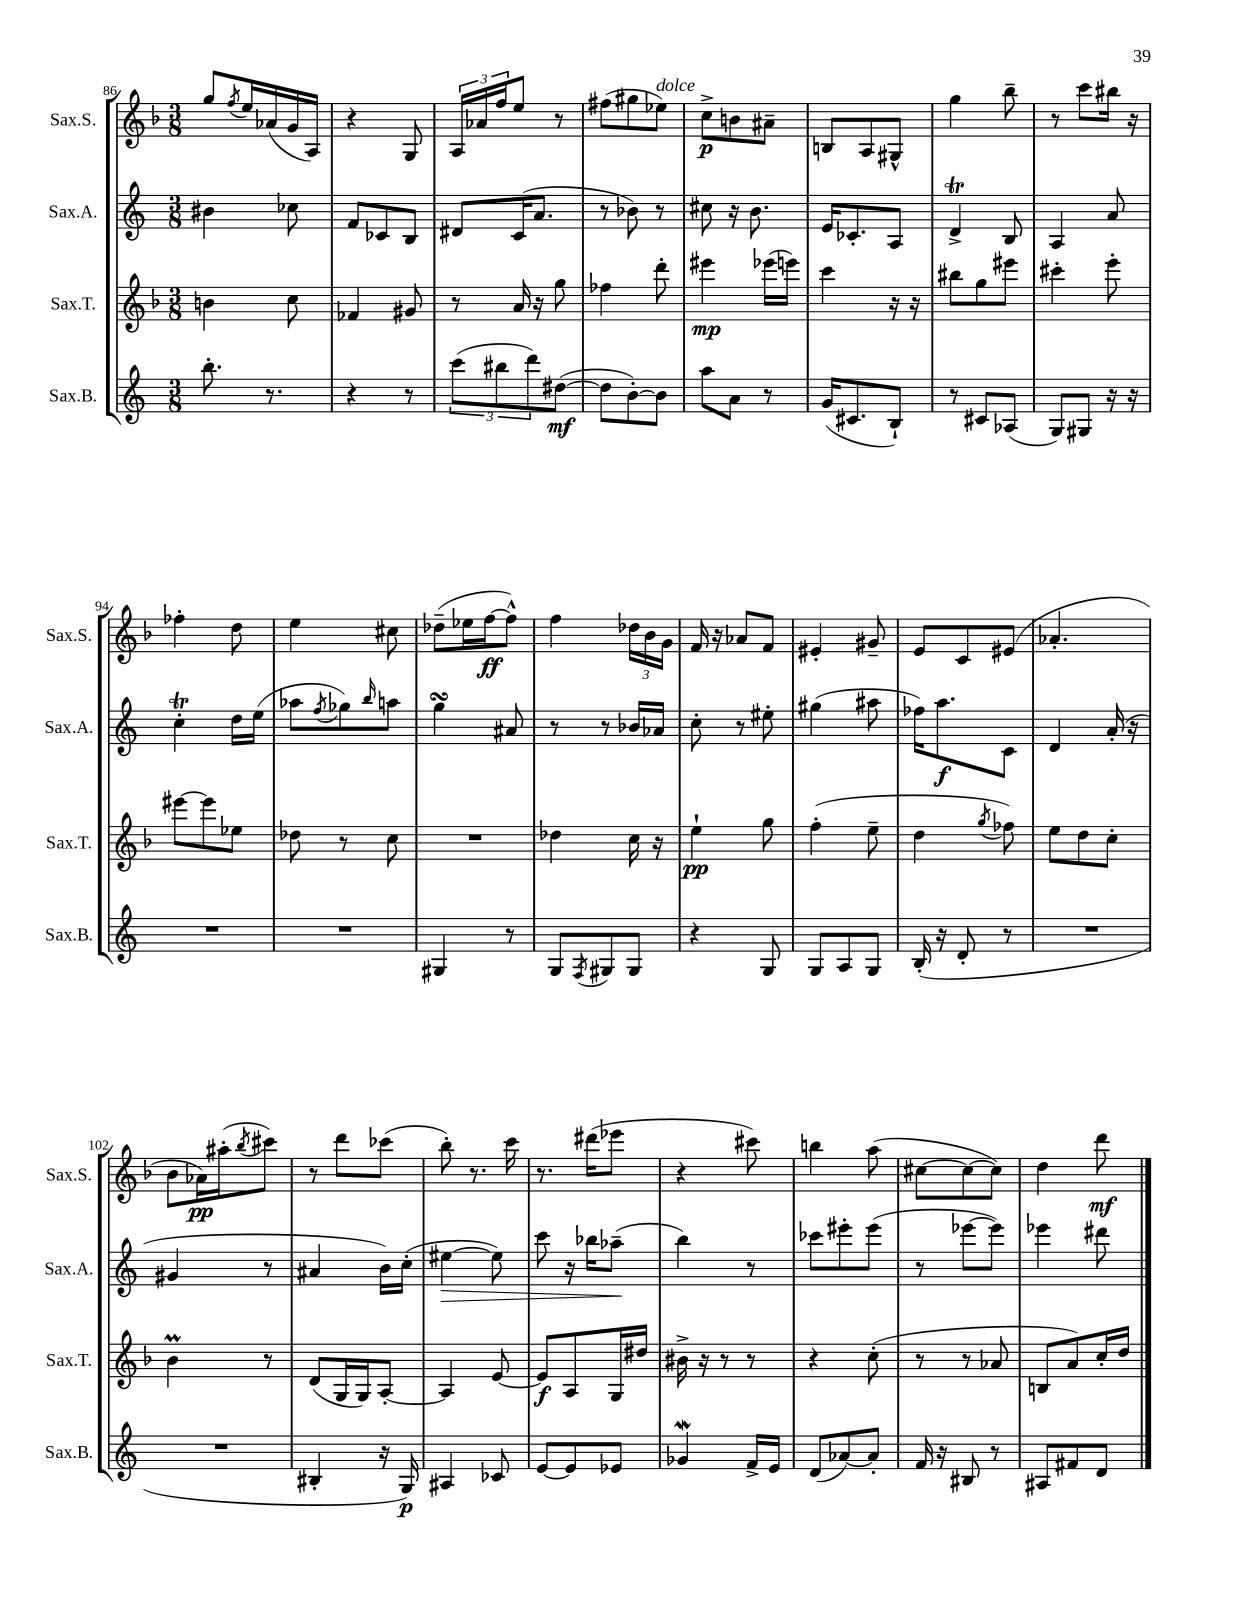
<<
\new StaffGroup <<
\new Staff = "s0" \with { instrumentName = "Sax.S." shortInstrumentName = "Sax.S." } {
    \clef treble \key f \major \numericTimeSignature \time 3/8
    g''8 \acciaccatura { f''8 } e''16 aes'16( g'16 a16) |
    r4 g8 |
    \tuplet 3/2 { a16 aes'16 f''16 } e''8 r8 |
    fis''8( gis''8 ees''8^\markup { \italic "dolce" }) |
    c''8->\p b'8 ais'8-- |
    b8 a8 gis8-^ |
    g''4 bes''8-- |
    r8 c'''8 bis''16 r16 |
    fes''4-. d''8 |
    e''4 cis''8 |
    des''8--( ees''16 f''16~\ff f''8-^) |
    f''4 \tuplet 3/2 { des''16 bes'16 g'16 } |
    f'16 r16 aes'8 f'8 |
    eis'4-. gis'8-- |
    e'8 c'8 eis'8( |
    aes'4.-. |
    bes'8 aes'16\pp) ais''16-.( \acciaccatura { bes''8 } cis'''8) |
    r8 d'''8 ces'''8( |
    bes''8-.) r8. c'''16 |
    r8. dis'''16( ees'''8 |
    r4 cis'''8) |
    b''4 a''8( |
    cis''8~ cis''8~ cis''8) |
    d''4 d'''8\mf \bar "|." |
}
\new Staff = "s1" \with { instrumentName = "Sax.A." shortInstrumentName = "Sax.A." } {
    \clef treble \key c \major \numericTimeSignature \time 3/8
    bis'4 ces''8 |
    f'8 ces'8 b8 |
    dis'8 c'16( a'8. |
    r8 bes'8) r8 |
    cis''8 r16 b'8. |
    e'16 ces'8.-. a8 |
    d'4->\trill b8 |
    a4 a'8 |
    c''4-.\trill d''16 e''16( |
    aes''8 \acciaccatura { f''8 } ges''8) \grace { b''16 } a''8 |
    g''4\turn ais'8 |
    r8 r8 bes'16 aes'16 |
    c''8-. r8 eis''8-. |
    gis''4( ais''8 |
    fes''16) a''8.\f c'8 |
    d'4 a'16-.( r16 |
    gis'4 r8 |
    ais'4 b'16) c''16-.( |
    eis''4~\> eis''8) |
    c'''8 r16 bes''16 aes''8--\!( |
    b''4) r8 |
    ces'''8 eis'''8-. eis'''8( |
    r8 ees'''8~ ees'''8) |
    ees'''4 dis'''8 \bar "|." |
}
\new Staff = "s2" \with { instrumentName = "Sax.T." shortInstrumentName = "Sax.T." } {
    \clef treble \key f \major \numericTimeSignature \time 3/8
    b'4 c''8 |
    fes'4 gis'8 |
    r8 a'16 r16 g''8 |
    fes''4 d'''8-. |
    eis'''4\mp ees'''16( e'''16) |
    c'''4 r16 r16 |
    bis''8 g''8 eis'''8 |
    cis'''4-. e'''8-. |
    eis'''8~ eis'''8 ees''8 |
    des''8 r8 c''8 |
    R4. |
    des''4 c''16 r16 |
    e''4-!\pp g''8 |
    f''4-.( e''8-- |
    d''4 \acciaccatura { g''8 } fes''8) |
    e''8 d''8 c''8-. |
    bes'4\prall r8 |
    d'8( g16 g16) a8~-. |
    a4 e'8~ |
    e'8\f a8 g16 dis''16 |
    bis'16-> r16 r8 r8 |
    r4 c''8-.( |
    r8 r8 aes'8 |
    b8 a'8) c''16-. d''16 \bar "|." |
}
\new Staff = "s3" \with { instrumentName = "Sax.B." shortInstrumentName = "Sax.B." } {
    \clef treble \key c \major \numericTimeSignature \time 3/8
    b''8.-. r8. |
    r4 r8 |
    \tuplet 3/2 { c'''8( bis''8 d'''8) } dis''8~\mf( |
    dis''8 b'8~-.) b'8 |
    a''8 a'8 r8 |
    g'16( cis'8. b8-!) |
    r8 cis'8 aes8( |
    g8) gis8 r16 r16 |
    R4. |
    R4. |
    gis4 r8 |
    g8 \acciaccatura { f8 } gis8 gis8 |
    r4 g8 |
    g8 a8 g8 |
    b16-.( r16 d'8-. r8 |
    R4. |
    R4. |
    bis4-. r16 g16\p) |
    ais4 ces'8 |
    e'8~ e'8 ees'8 |
    ges'4\mordent f'16-> e'16 |
    d'8( aes'8~) aes'8-. |
    f'16 r16 bis8 r8 |
    ais8 fis'8 d'8 \bar "|." |
}
>>
>>
\layout { \context { \Score currentBarNumber = #86 } }
